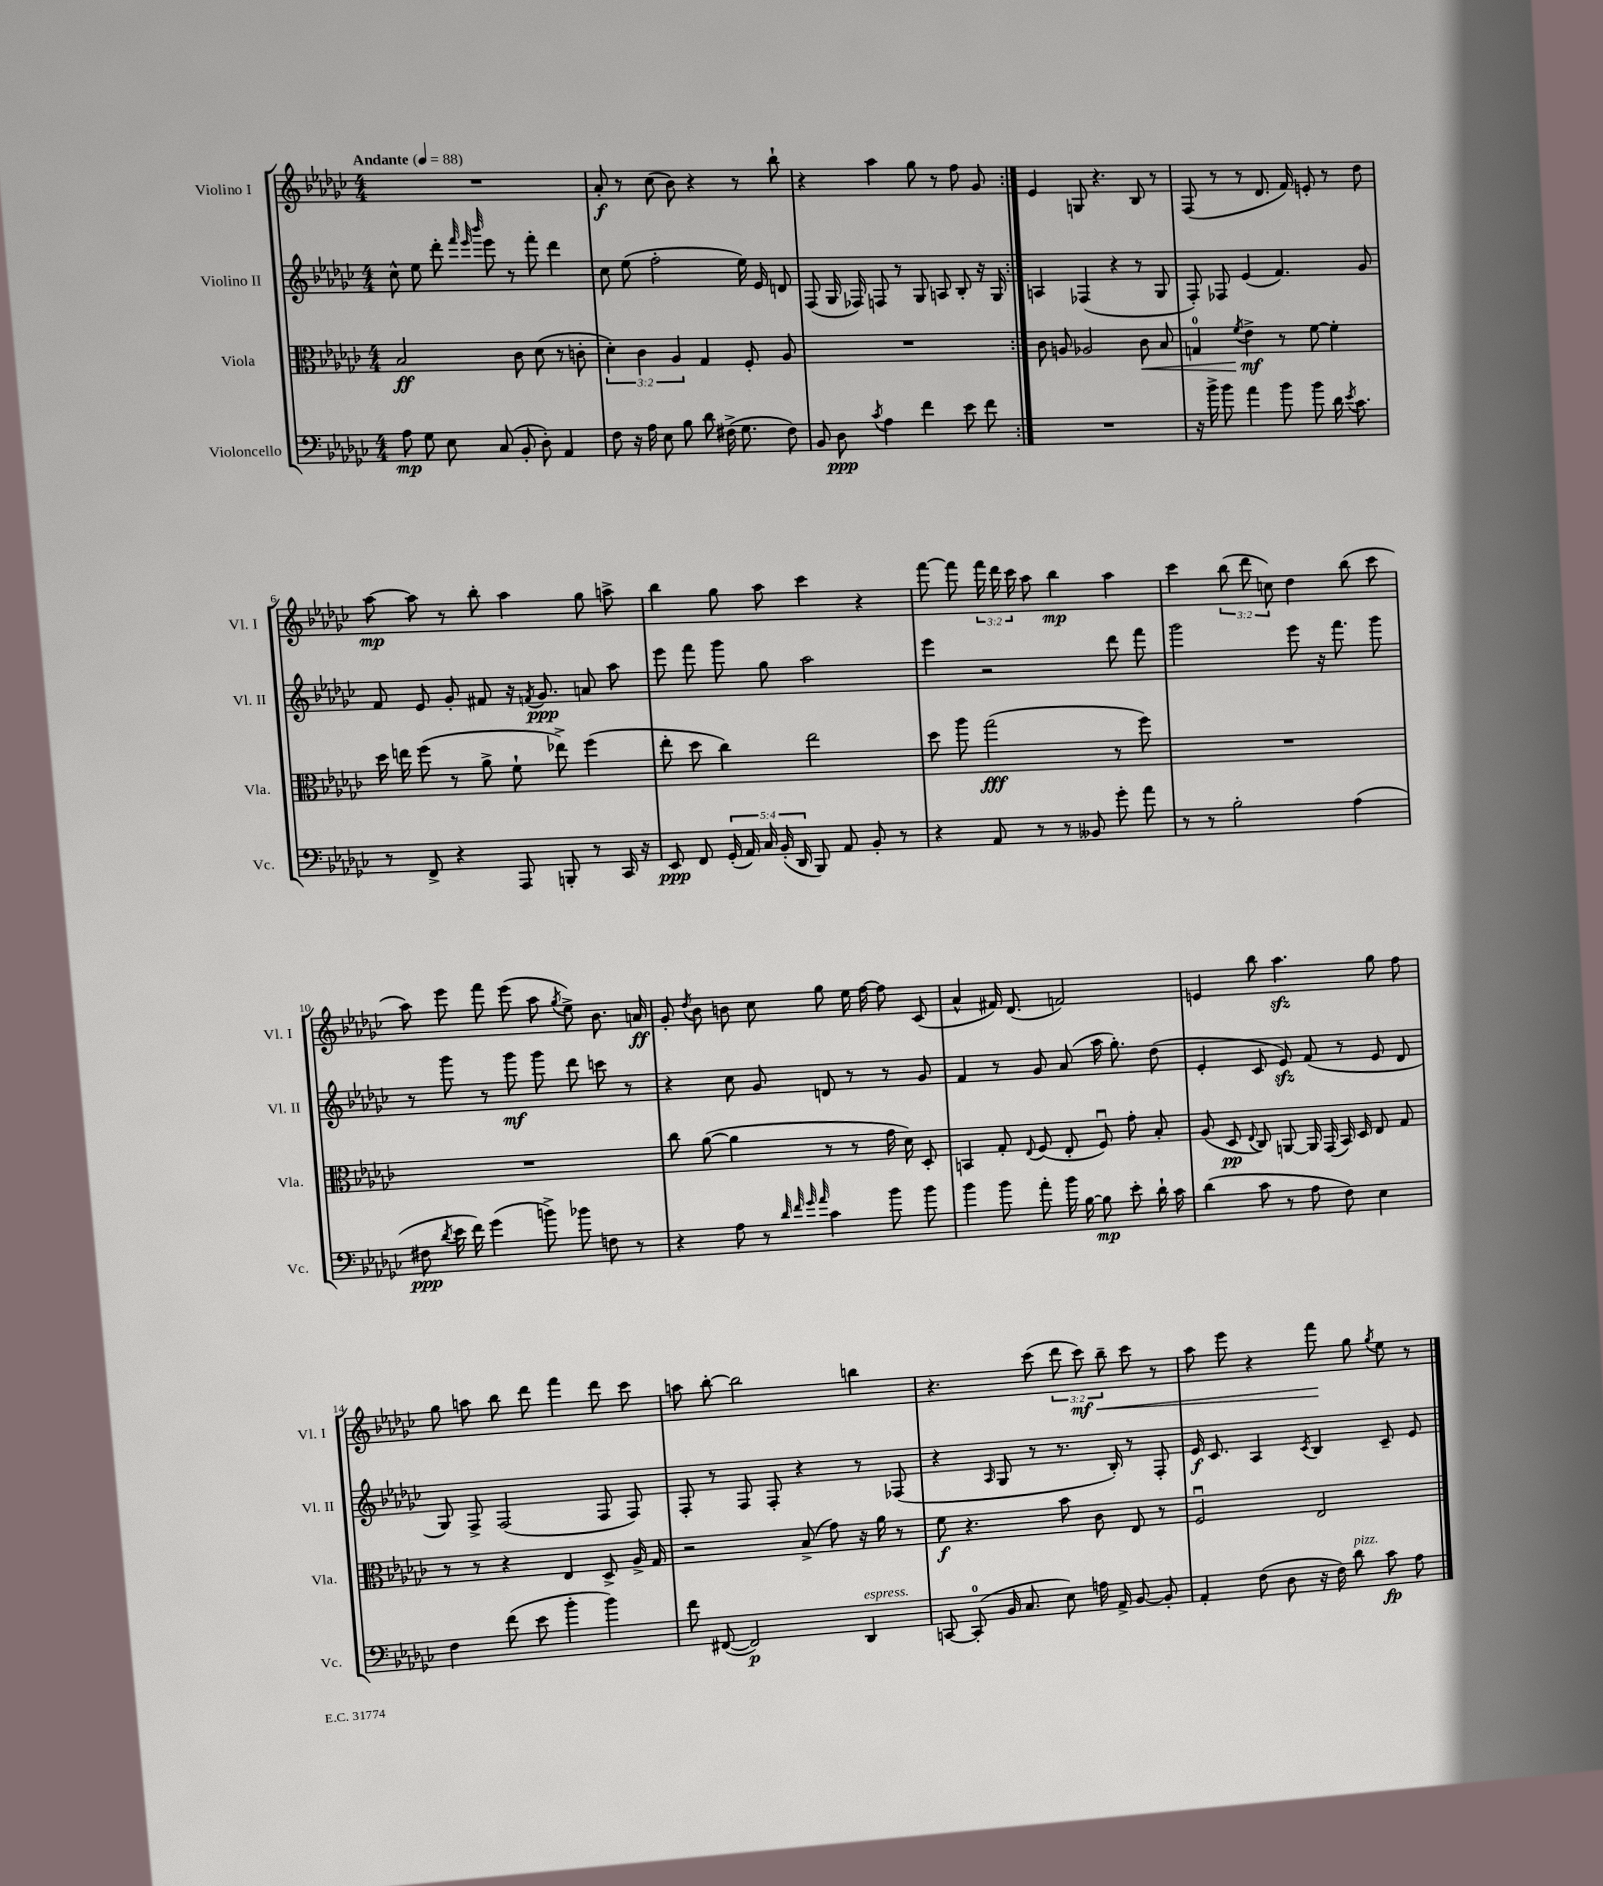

**kern	**kern	**kern	**kern
*staff4	*staff3	*staff2	*staff1
*clefF4	*clefC3	*clefG2	*clefG2
*k[b-e-a-d-g-c-]	*k[b-e-a-d-g-c-]	*k[b-e-a-d-g-c-]	*k[b-e-a-d-g-c-]
*M4/4	*M4/4	*M4/4	*M4/4
*MM88	*MM88	*MM88	*MM88
8A-\	2B-/	8cc-^^\	1r
8G-\	.	8ee-\	.
8E-\	.	8ddd-'\	.
.	.	32qqfff/	.
.	.	32qqeee-/	.
.	.	32qqbbb-/	.
(8C-/	.	8eee-\	.
8BB-'/	8c-\	8r	.
8D-'\)	(8d-\	8fff'\	.
4AA-/	8r	4ddd-\	.
.	8c'\	.	.
=	=	=	=
8F\	6d-'\)	8cc-\	8a-'/
16r	.	(8ee-\	8r
.	6c-\	.	.
16A-\	.	.	.
8E-\	.	2ff'\	(8cc-\
.	6A-/	.	.
8B-\	.	.	8b-\)
8d-\	4G-/	.	4r
(16F#^\	.	.	.
8.G-\	.	.	.
.	8F'/	16ee-\)	8r
.	.	16e-/	.
8F#\)	8A-/	8d/	8bb-`\
=	=	=	=
8BB-/	1r	(8F/	4r
8D-\	.	16G-/	.
.	.	16F-/)	.
8qc-/	.	.	.
4A-\	.	8F/	4aa-\
.	.	8r	.
4f\	.	8G-/	8gg-\
.	.	8A/	8r
8e-\	.	8B-'/	8ff\
8f\	.	16r	8g-/
.	.	16G-/	.
=:|!	=:|!	=:|!	=:|!
1r	8c-\	4A/	4e-/
.	8A/	.	.
.	2A-/	(4F-/	8G/
.	.	.	4.r
.	.	4r	.
.	8c-\	8r	8B-/
.	8B-/	8G-/	8r
=	=	=	=
16r	4G/	8F'/)	(8F/
16b-^\	.	.	.
8b-\	.	8F-/	8r
.	8qf/	.	.
4a-\	4e-^\	(4e-/	8r
.	.	.	8.d-/
8b-\	8r	4.f/)	.
.	.	.	16f/)
8b-\	[8f\	.	8e'/
16d-\	4f'\]	.	8r
8qe-/	.	.	.
8.c-\	.	.	.
.	.	8g-/	8dd-\
=	=	=	=
8r	16dd-\	8f/	[8aa-\
.	16ee\	.	.
8FF^/	(8ff\	8e-/	8aa-\]
4r	8r	8g-'/	8r
.	8a-^\	8f#/	8bb-'\
8AAA-/	8f`\	16r	4aa-\
.	.	8qf/	.
.	.	8.g-/	.
8BBB'/	8ee-^\)	.	.
8r	(4ff\	8a/	8gg-\
16CC-/	.	8aa-\	8aa^\
16r	.	.	.
=	=	=	=
8EE-/	8ee-'\	8eee-\	4bb-\
8FF/	8dd-\	8fff\	.
(20GG-'/	4cc-\)	8ggg-\	8gg-\
20AA-/)	.	.	.
20C-/	.	.	.
.	.	8gg-\	8aa-\
(20BB-'/	.	.	.
20DD-/	.	.	.
8BBB-/)	2ee-\	2aa-\	4ccc-\
8AA-/	.	.	.
8BB-'/	.	.	4r
8r	.	.	.
=	=	=	=
4r	8dd-\	4eee-\	[8fff\
.	8aa-\	.	8fff\]
8AA-/	(2gg-\	2r	24fff\
.	.	.	24ddd-\
.	.	.	24ccc-\
8r	.	.	8aa-\
8r	.	.	4bb-\
8BB--/	.	.	.
8g-'\	8r	8ddd-\	4aa-\
8a-\	8ff\)	8fff\	.
=	=	=	=
8r	1r	2ggg-\	4ccc-\
8r	.	.	.
2B-'\	.	.	(12bb-\
.	.	.	12ddd-\
.	.	.	12cc\)
.	.	8eee-\	4dd-\
.	.	16r	.
.	.	8.fff\	.
(4A-\	.	.	(8bb-\
.	.	8ggg-\	8ccc-\
=	=	=	=
8F#\	1r	8r	8aa-\)
8qd-/	.	.	.
16e-\	.	8ggg-\	8eee-\
16f\)	.	.	.
(4g-\	.	8r	8fff\
.	.	8ggg-\	(8eee-\
8b^\)	.	8ggg-\	8aa-\
.	.	.	8qgg-/
8b-\	.	8ddd-\	8ee-^\)
8F\	.	8ccc\	8.b-\
8r	.	8r	.
.	.	.	16a/
=	=	=	=
4r	8cc-\	4r	8g-'/
.	.	.	8qdd-/
.	([8a-\	.	8b-\
8A-\	4a-\]	8cc-\	8b\
8r	.	8g-/	8cc-\
32qqd-/	.	.	.
32qqf/	.	.	.
32qqg-/	.	.	.
32qqa-/	.	.	.
4c-\	8r	8d/	8gg-\
.	8r	8r	16ee-\
.	.	.	[16ff\
8b-\	16g-\	8r	8ff\]
.	16d-\)	.	.
8b-\	8D-'/	8g-/	(8c-/
=	=	=	=
4b-\	4BB/	4f/	4a-^^/
8b-\	8G-'/	8r	16f#/)
.	.	.	(8.d-/
.	8qqE-/	.	.
8a-'\	(8F/	8g-/	.
16b-\	8E-'/	(8a-/	2f/)
[16B-\	.	.	.
8B-\]	8Fu/)	16aa-\	.
.	.	8.gg-'\)	.
8e-'\	8g-'\	.	.
16d-`\	8B-'/	(8dd-\	.
16c-\	.	.	.
=	=	=	=
(4d-\	(8A-/	4e-'/	4e/
.	8D-/	.	.
.	8qqE-/	.	.
8c-\	8C-/)	8c-/	8bb-\
8r	[8AA/	8e-/)	4.aa-\
8A-\	16AA/]	(8f/	.
.	(16GG-/	.	.
8F\)	16BB-/)	8r	.
.	16D-/	.	.
4E-\	8E-/	8e-/	8gg-\
.	8G-/	8d-/	8ff\
=	=	=	=
4F\	8r	8G-/)	8gg-\
.	8r	8F^/	8aa\
(8f\	4r	(2F/	8bb-\
8e-\	.	.	8ddd-\
4b-'\	4E-/	.	4fff\
4b-\)	8D-^/	8F/	8ddd-\
.	16A-^/	8F/)	8ccc-\
.	16G-/	.	.
=	=	=	=
8f\	2r	8F'/	8aa\
([8FF#/	.	8r	[8bb-'\
2FF#/])	.	8F/	2bb-\]
.	.	8F'/	.
.	(8B-^/	4r	.
.	8g-\)	.	.
4DD-/	16r	8r	4bb\
.	16a-\	.	.
.	8r	(8F-/	.
=	=	=	=
[8CC/	8f\	4r	4.r
(8CC'/]	4.r	.	.
.	.	16qqA-/	.
16BB-/	.	8G-/	.
8.C-/	.	.	.
.	.	8r	(8ccc-\
8E-\)	8b-\	8.r	12ddd-\
.	.	.	12ccc-\)
16A\	8c-\	.	.
.	.	.	12bb-~\
16AA-^/	.	16B-'/)	.
[8BB-/	8E-/	8r	8ccc-\
8BB-'/]	8r	8F'/	8r
=	=	=	=
4AA-'/	2Fu/	16e-/	8aa-\
.	.	8.c-/	.
.	.	.	8eee-\
(8F\	.	4A-/	4r
8D-\	.	.	.
.	.	8qc-/	.
16r	2E-/	4B-/	8fff\
16F\)	.	.	.
8d-\	.	.	8gg-\
.	.	.	8qgg-/
8c-\	.	8c-~/	8ee-\
8A-\	.	8e-/	8r
==	==	==	==
*-	*-	*-	*-
